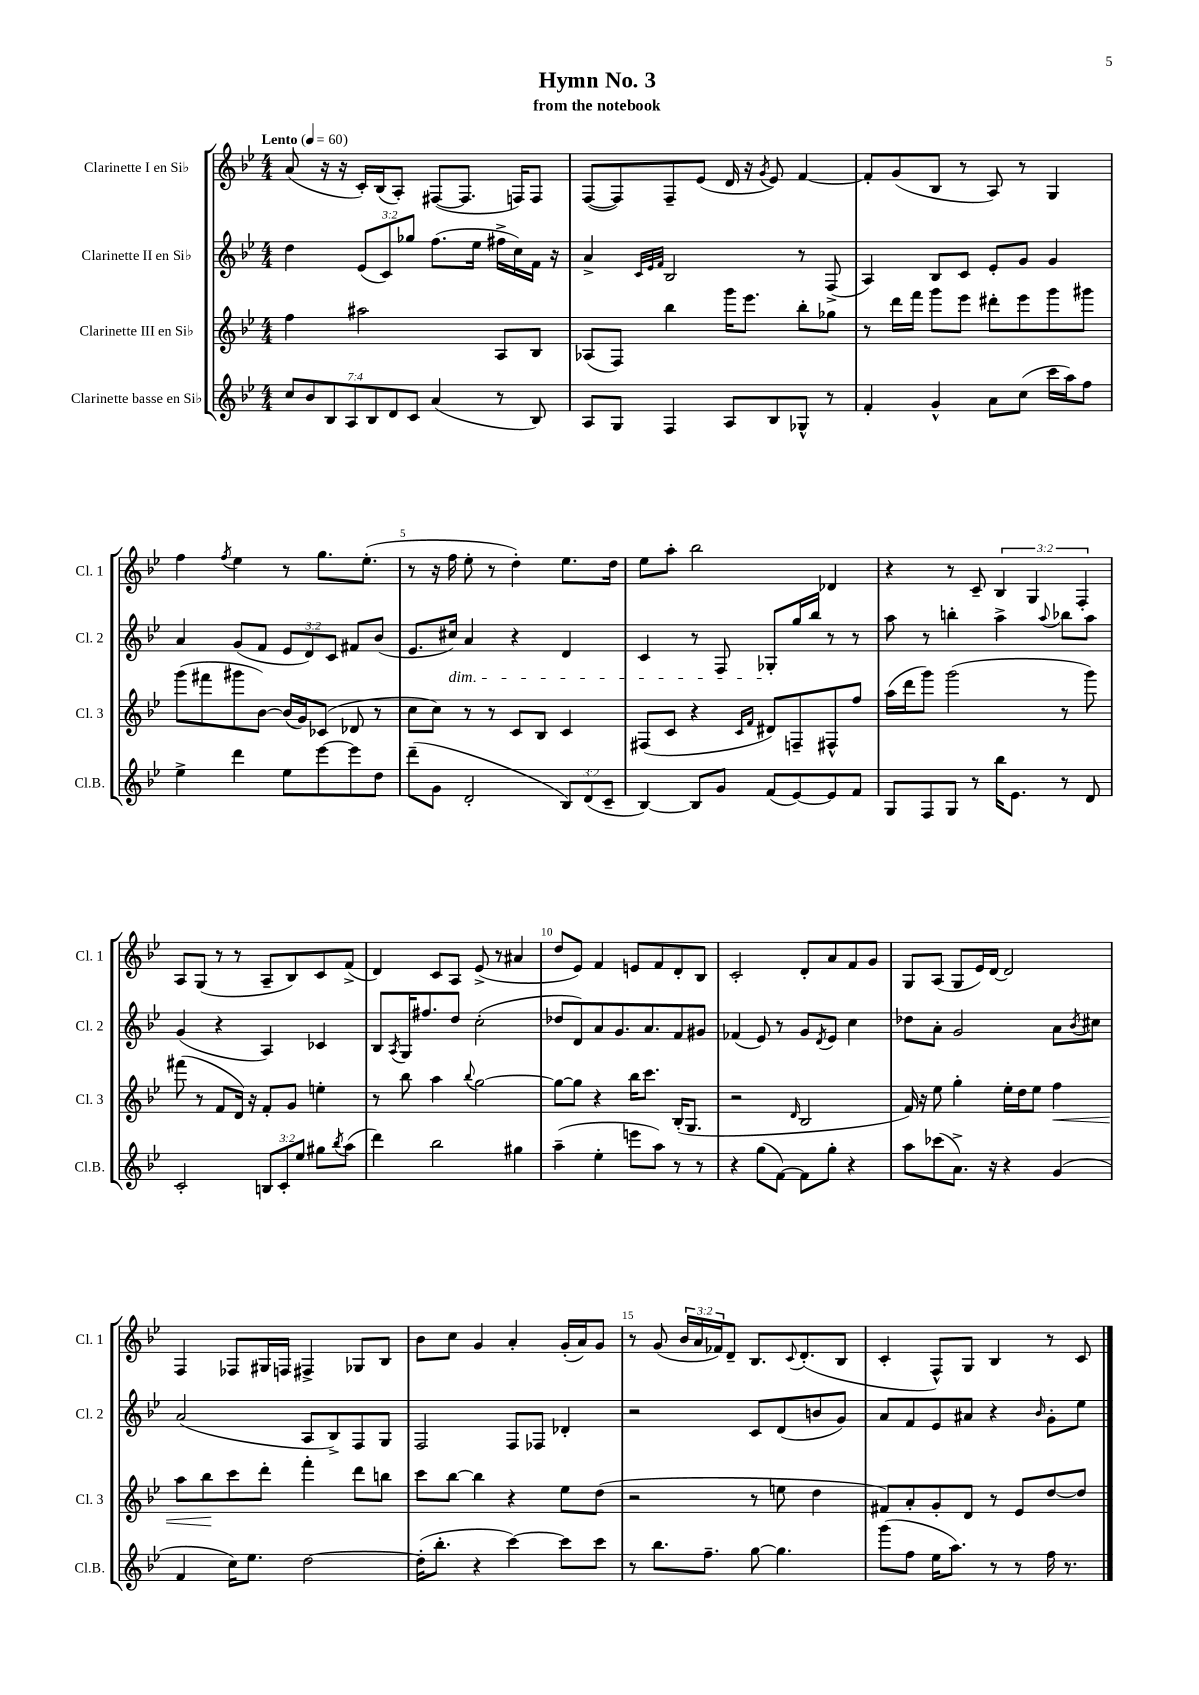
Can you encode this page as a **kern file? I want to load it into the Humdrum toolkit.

**kern	**kern	**dynam	**kern	**kern
*part4	*part3	*part3	*part2	*part1
*staff4	*staff3	*staff3	*staff2	*staff1
*I"Clarinette basse en Si♭	*I"Clarinette III en Si♭	*	*I"Clarinette II en Si♭	*I"Clarinette I en Si♭
*I'Cl.B.	*I'Cl. 3	*	*I'Cl. 2	*I'Cl. 1
*clefG2	*clefG2	*	*clefG2	*clefG2
*k[b-e-]	*k[b-e-]	*	*k[b-e-]	*k[b-e-]
*M4/4	*M4/4	*	*M4/4	*M4/4
*MM60	*MM60	*	*MM60	*MM60
=1	=1	=1	=1	=1
!	!	!	!	!LO:TX:a:B:t=Lento
14cc/L	4ff\	.	4dd\	(8a/
14b-/	.	.	.	.
.	.	.	.	16r
14B-/	.	.	.	.
.	.	.	.	16r
14A/	.	.	.	.
.	2aa#X\	.	(12e-/L	16c'/LL)
14B-/	.	.	.	.
.	.	.	.	(16B-/J
.	.	.	12c/)	.
14d/	.	.	.	.
.	.	.	.	8A'/J)
.	.	.	12gg-X/J	.
14c/J	.	.	.	.
(4a/	.	.	(8.ff\L	([8F#X/L
.	.	.	.	8.F#/J]
.	.	.	16ee-\Jk	.
8r	8A/L	.	16ff#X^\LL	.
.	.	.	16cc\)	16Fn/KL)
8B-/)	8B-/J	.	16f\JJ	8F/J
.	.	.	16r	.
=2	=2	=2	=2	=2
8A/L	(8A-X/L	.	4a^/	([8F/L
8G/J	8F/J)	.	.	8F/])
.	.	.	32qqc/LLL	.
.	.	.	32qqe-/	.
.	.	.	32qqf/JJJ	.
4F/	4bb-\	.	2B-/	8F~/
.	.	.	.	(8e-/J
8A/L	16ggg\KL	.	.	16d/
.	8.eee-\J	.	.	16r
.	.	.	.	8qg/
8B-/	.	.	.	8e-/)
8G-X^^/J	8bb-'\L	.	8r	[4f/
8r	8gg-X\J	.	(8F^/	.
=3	=3	=3	=3	=3
4f'/	8r	.	4A/)	8f'/L]
.	16ddd\LL	.	.	(8g/
.	16fff\JJ	.	.	.
4g^^/	8ggg\L	.	8B-/L	8B-/J
.	8eee-\J	.	8c/J	8r
8a\L	8ddd#X'\L	.	8e-'/L	8A/)
(8cc\J	8eee-\	.	8g/J	8r
16ccc\LL	8ggg\	.	4g/	4G/
16aa\J)	.	.	.	.
8ff\J	8ggg#X\J	.	.	.
!!LO:LB:g=z
=4	=4	=4	=4	=4
4ee-^\	(8ggg\L	.	4a/	4ff\
.	8fff#X\	.	.	.
.	.	.	.	8qff/
4ddd\	8ggg#X\	.	(8g/L	4ee-\
.	[8b-\J)	.	8f/J	.
8ee-\L	(16b-/LL]	.	12e-/L	8r
.	16g/J)	.	.	.
.	.	.	12d/)	.
[8eee-\	(8c-X/J	.	.	8.gg\L
.	.	.	12c/J	.
8eee-\]	8d-X/	.	8f#X/L	.
.	.	.	.	(8.ee-'\J
8dd\J	8r	.	(8b-/J	.
=5	=5	=5	=5	=5
(8ddd~\L	8cc\L	.	8.e-/L	8r
8g\J	8cc\J)	.	.	16r
!	!	!	!LO:TX:b:i:t=dim.	!
.	.	.	16cc#X/Jk)	16ff\
2d'/	8r	.	4a/	8ee-'\
.	8r	.	.	8r
.	8c/L	.	4r	4dd'\)
.	8B-/J	.	.	.
12B-/L)	4c/	.	4d/	8.ee-\L
(12d/	.	.	.	.
12c~/J	.	.	.	.
.	.	.	.	16dd\Jk
=6	=6	=6	=6	=6
[4B-/)	(8F#X/L	.	4c/	8ee-\L
.	8c/J	.	.	8aa'\J
8B-/L]	4r	.	8r	2bb-\
8g/J	.	.	8F/	.
.	16qqc/LL	.	.	.
.	16qqf/JJ	.	.	.
(8f/L	8d#X/L)	.	8G-X'/L	.
[8e-/)	8Fn~/	.	16gg/L	.
.	.	.	16bb-/JJ	.
8e-/]	8F#X^^/	.	8r	4d-X/
8f/J	8ff/J	.	8r	.
=7	=7	=7	=7	=7
8G/L	(16aa\LL	.	8aa\	4r
.	16ddd\J	.	.	.
8F/	8ggg\J)	.	8r	.
8G/J	(2ggg\	.	4bbn'\	8r
8r	.	.	.	8c~/
16bb-\KL	.	.	4aa^\	6B-/
8.e-\J	.	.	.	.
.	.	.	.	6G/
.	.	.	8qqaa/	.
8r	8r	.	8bb-X\L	.
.	.	.	.	6F'/
8d/	8ggg\)	.	8aa\J	.
!!LO:LB:g=z
=8	=8	=8	=8	=8
2c'/	(8fff#X\	.	(4g/	8A/L
.	8r	.	.	(8G/J
.	8f/L	.	4r	8r
.	16d/Jk)	.	.	8r
.	16r	.	.	.
12Bn/L	8f'/L	.	4A/)	8A~/L
12c'/	.	.	.	.
.	8g/J	.	.	8B-/)
12ee-/J	.	.	.	.
8gg#X\L	4een'\	.	4c-X/	8c/
8qbb-/	.	.	.	.
(8aa\J	.	.	.	(8f^/J
=9	=9	=9	=9	=9
4ddd\)	8r	.	8B-/L	4d/)
.	.	.	8qA/	.
.	8bb-\	.	16G/K	.
.	.	.	8.ff#X/	.
2bb-\	4aa\	.	.	8c/L
.	.	.	8dd/J	8A/J
.	8qqbb-/	.	.	.
.	[2gg\	.	(2cc'\	(8e-^/
.	.	.	.	8r
4gg#X\	.	.	.	4a#X/
=10	=10	=10	=10	=10
(4aa~\	8gg\L_	.	8dd-X/L	8dd/L
.	8gg\J]	.	8d/)	8e-/J)
4ee-'\	4r	.	8a/	4f/
.	.	.	8.g/	.
8eeen\L	16bb-\KL	.	.	8en/L
.	8.ccc\J	.	8.a/	.
8aa\J)	.	.	.	8f/
8r	(16B-'/KL	.	8f/	8d'/
.	8.G/J	.	.	.
8r	.	.	8g#X/J	8B-/J
=11	=11	=11	=11	=11
4r	2r	.	(4f-X/	2c'/
(8gg\L	.	.	8e-/)	.
[8f\J)	.	.	8r	.
.	16qqd/	.	.	.
8f\L]	2B-/	.	8g/L	8d'/L
.	.	.	8qd/	.
8gg'\J	.	.	8e-/J	8a/
4r	.	.	4cc\	8f/
.	.	.	.	8g/J
=12	=12	=12	=12	=12
8aa\L	16f/)	.	8dd-X\L	8G/L
.	16r	.	.	.
(8ccc-X\	8ee-\	.	8a'\J	(8A/J
8.a^\J)	4gg'\	.	2g/	8G/L
.	.	.	.	16e-/L)
16r	.	.	.	[16d/JJ
4r	16ee-'\LL	.	.	2d/]
.	16dd\J	.	.	.
.	8ee-\J	.	.	.
!	!	!LO:HP:b	!	!
(4g/	4ff\	<	8a\L	.
.	.	.	8qb-/	.
.	.	.	8cc#X\J	.
!!LO:LB:g=z
=13	=13	=13	=13	=13
4f/	8aa\L	.	(2a/	4F/
.	8bb-\	.	.	.
16cc\KL)	8ccc\	[	.	8F-X/L
8.ee-\J	.	.	.	.
.	8ddd'\J	.	.	16G#X/L
.	.	.	.	16Fn/JJ
[2dd\	4fff'\	.	8A/L	4F#X^/
.	.	.	8B-^/)	.
.	8ddd\L	.	8F/	8G-X/L
.	8bbn\J	.	8G/J	8B-/J
=14	=14	=14	=14	=14
(16dd'\KL]	8ccc\L	.	2F/	8b-\L
8.bb-'\J	.	.	.	.
.	[8bb-\J	.	.	8cc\J
4r	4bb-\]	.	.	4g/
[4ccc\)	4r	.	8F/L	4a'/
.	.	.	8F-X/J	.
8ccc\L]	8ee-\L	.	4d-X'/	(16g'/LL
.	.	.	.	16a/J)
8ccc\J	(8dd\J	.	.	8g/J
=15	=15	=15	=15	=15
8r	2r	.	2r	8r
8.bb-\L	.	.	.	(8g/
.	.	.	.	24b-/LL
.	.	.	.	24a/
8.ff~\J	.	.	.	.
.	.	.	.	24f-X/J)
.	.	.	.	8d~/J
[8gg\	8r	.	8c/L	8.B-/L
4.gg\]	8een\	.	(8d/	.
.	.	.	.	8qqc/
.	.	.	.	(8.d'/
.	4dd\	.	8bn/	.
.	.	.	8g/J)	8B-/J
=16	=16	=16	=16	=16
(8ggg\L	8f#X/L)	.	8a/L	4c'/
8ff\J	8a'/	.	8f/	.
16ee-\KL	8g'/	.	8e-/	8F^^/L)
8.aa\J)	.	.	.	.
.	8d/J	.	8a#X/J	8G/J
8r	8r	.	4r	4B-/
8r	8e-/L	.	.	.
.	.	.	16qqb-/	.
16ff\	[8dd/	.	8g'\L	8r
8.r	.	.	.	.
.	8dd/J]	.	8ee-\J	8c/
==	==	==	==	==
*-	*-	*-	*-	*-
